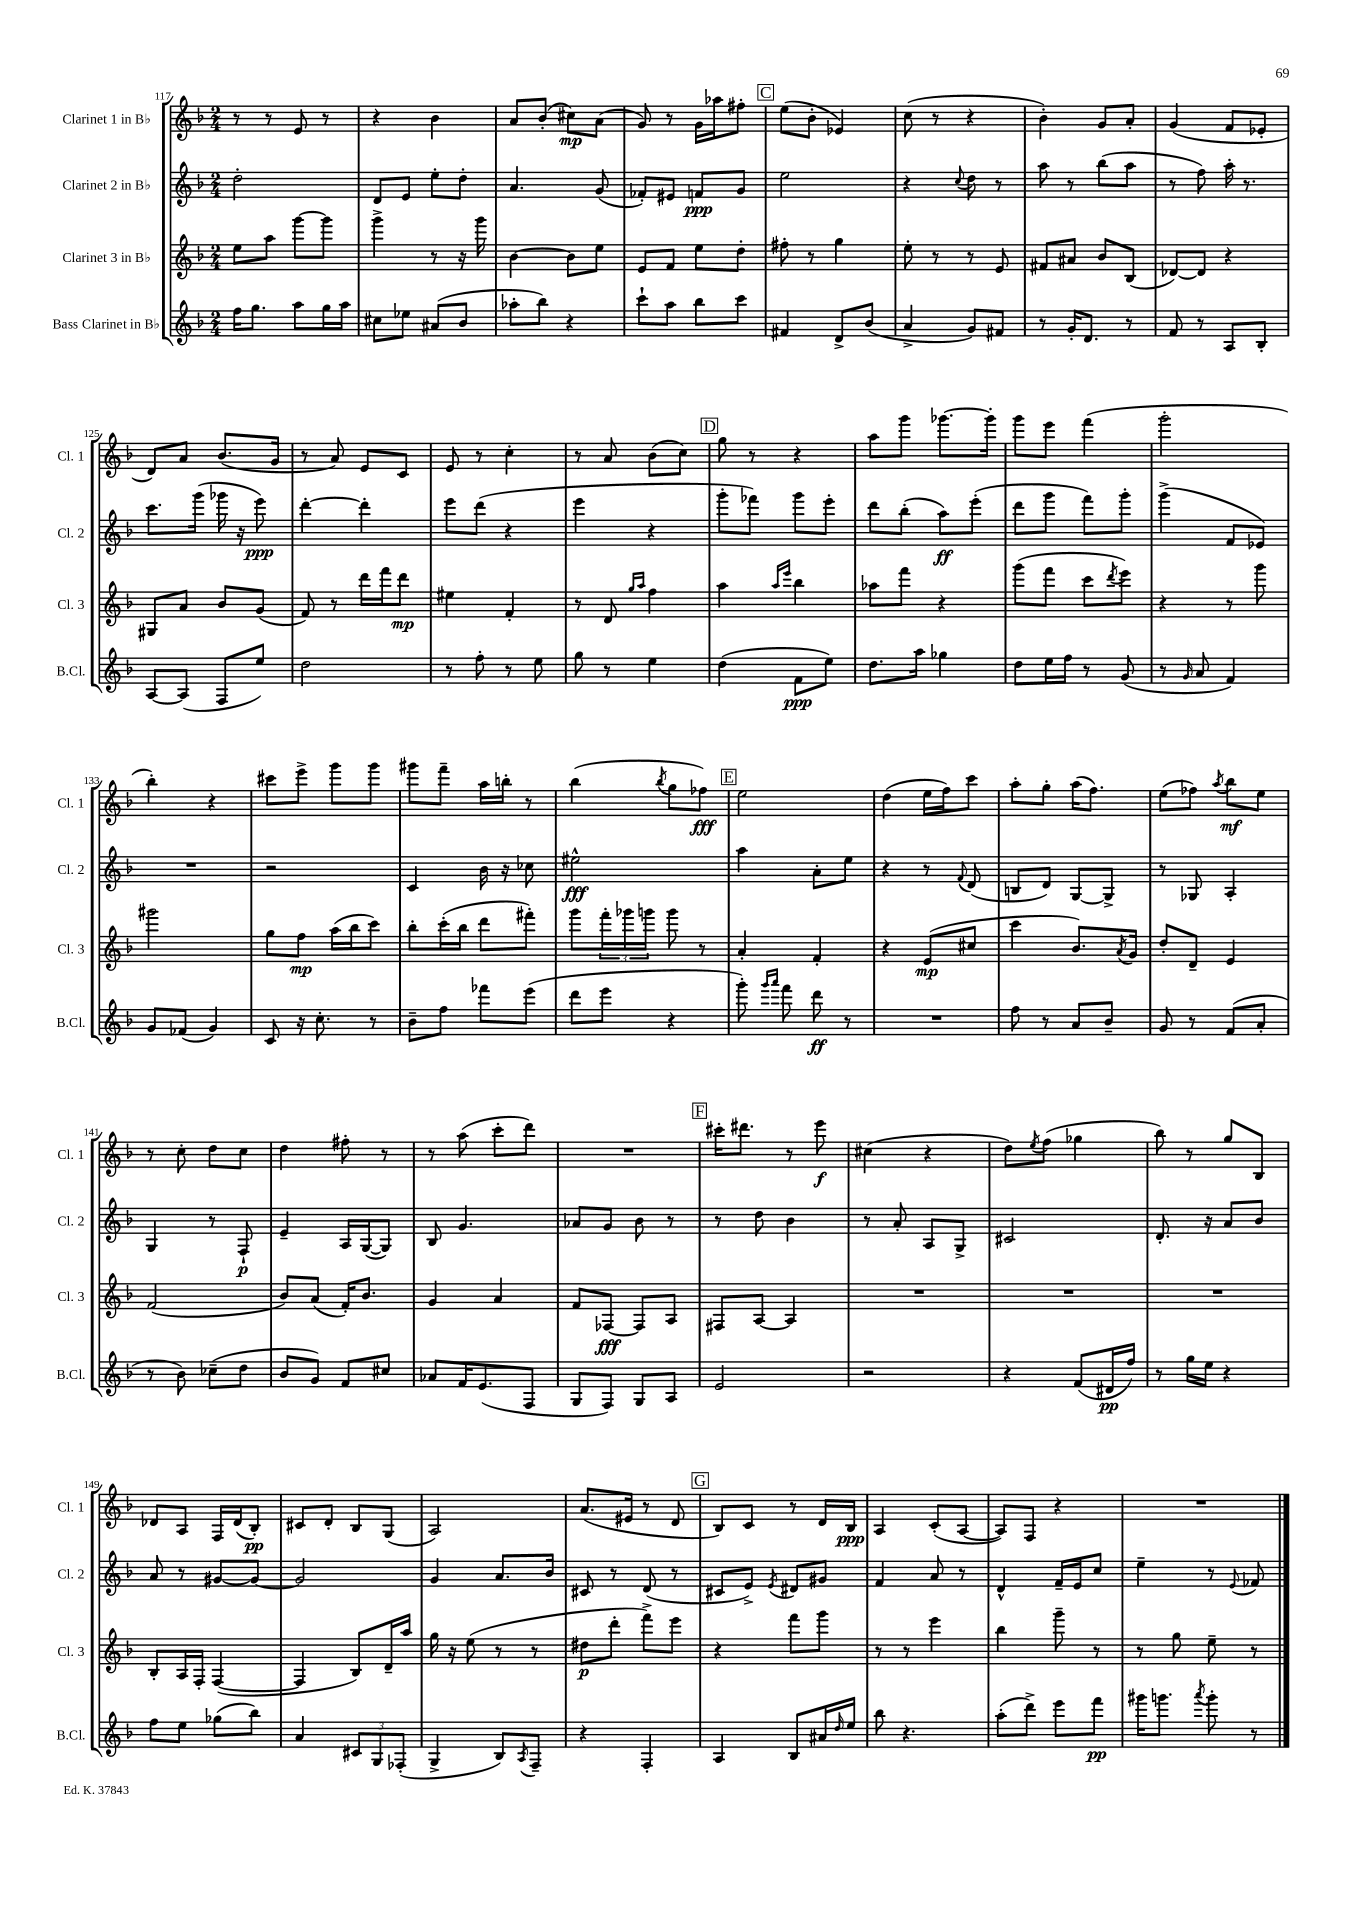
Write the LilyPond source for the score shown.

<<
\new StaffGroup <<
\new Staff = "s0" \with { instrumentName = "Clarinet 1 in Bb" shortInstrumentName = "Cl. 1" } {
    \clef treble \key f \major \numericTimeSignature \time 2/4
    r8 r8 e'8 r8 |
    r4 bes'4 |
    a'8 bes'8-.( cis''8\mp) a'8( |
    g'8) r8 g'16 aes''16 fis''8-. |
    \mark \markup { \box "C" } e''8( bes'8-. ees'4) |
    c''8( r8 r4 |
    bes'4-.) g'8 a'8-. |
    g'4( f'8 ees'8-. |
    d'8) a'8 bes'8.( g'16 |
    r8 a'8) e'8 c'8 |
    e'8 r8 c''4-. |
    r8 a'8 bes'8( c''8) |
    \mark \markup { \box "D" } g''8 r8 r4 |
    a''8 g'''8 ges'''8.~ ges'''16-. |
    g'''8 e'''8 f'''4( |
    g'''2-. |
    bes''4-.) r4 |
    cis'''8 e'''8-> g'''8 g'''8 |
    gis'''8 f'''8-- a''16 b''16-. r8 |
    bes''4( \acciaccatura { bes''8 } g''8 fes''8\fff) |
    \mark \markup { \box "E" } e''2 |
    d''4( e''16 f''16) c'''8 |
    a''8-. g''8-. a''16( f''8.) |
    e''8( fes''8) \acciaccatura { a''8 } bes''8\mf e''8 |
    r8 c''8-. d''8 c''8 |
    d''4 fis''8-. r8 |
    r8 a''8( c'''8-. d'''8) |
    R2 |
    \mark \markup { \box "F" } cis'''16-. dis'''8. r8 e'''8\f |
    cis''4( r4 |
    d''8) \acciaccatura { e''8 } f''8( ges''4 |
    bes''8) r8 g''8 bes8 |
    des'8 a8 f16 des'16( bes8-.\pp) |
    cis'8 d'8-. bes8 g8( |
    a2) |
    a'8.( eis'16 r8 d'8 |
    \mark \markup { \box "G" } bes8) c'8 r8 d'16 bes16\ppp |
    a4 c'8-.( a8~ |
    a8) f8 r4 |
    R2 \bar "|." |
}
\new Staff = "s1" \with { instrumentName = "Clarinet 2 in Bb" shortInstrumentName = "Cl. 2" } {
    \clef treble \key f \major \numericTimeSignature \time 2/4
    d''2-. |
    d'8 e'8 e''8-. d''8-. |
    a'4. g'8( |
    fes'8-.) eis'8 f'8\ppp g'8 |
    \mark \markup { \box "C" } e''2 |
    r4 \appoggiatura { c''8 } d''8 r8 |
    a''8 r8 bes''8( a''8 |
    r8 f''8) a''16-. r8. |
    c'''8. g'''16( ges'''16 r16 e'''8\ppp) |
    d'''4~-. d'''4-. |
    e'''8 d'''8( r4 |
    e'''4 r4 |
    \mark \markup { \box "D" } g'''8-. fes'''8) g'''8 e'''8-. |
    d'''8 bes''8-.( a''8\ff) e'''8-.( |
    d'''8 g'''8 f'''8) g'''8-. |
    g'''4->( f'8 ees'8) |
    R2 |
    r2 |
    c'4 bes'16 r16 ces''8 |
    eis''2-^\fff |
    \mark \markup { \box "E" } a''4 a'8-. e''8 |
    r4 r8 \appoggiatura { f'8 } d'8( |
    b8 d'8) g8~ g8-> |
    r8 ges8 a4-. |
    g4 r8 f8-!\p |
    e'4-- a16 g16~( g8) |
    bes8 g'4. |
    aes'8 g'8 bes'8 r8 |
    \mark \markup { \box "F" } r8 d''8 bes'4 |
    r8 a'8-. a8 g8-> |
    cis'2 |
    d'8.-. r16 a'8 bes'8 |
    a'8 r8 gis'8~ gis'8~ |
    gis'2 |
    g'4 a'8. bes'16 |
    cis'8 r8 d'8( r8 |
    \mark \markup { \box "G" } cis'8 e'8->) \acciaccatura { e'8 } dis'8 gis'8 |
    f'4 a'8 r8 |
    d'4-^ f'16-- e'16 c''8 |
    e''4-- r8 \appoggiatura { e'8 } fes'8 \bar "|." |
}
\new Staff = "s2" \with { instrumentName = "Clarinet 3 in Bb" shortInstrumentName = "Cl. 3" } {
    \clef treble \key f \major \numericTimeSignature \time 2/4
    e''8 a''8 g'''8~ g'''8 |
    g'''4-> r8 r16 g'''16 |
    bes'4~ bes'8 e''8 |
    e'8 f'8 e''8 d''8-. |
    \mark \markup { \box "C" } fis''8-. r8 g''4 |
    e''8-. r8 r8 e'8 |
    fis'8 ais'8 bes'8 bes8( |
    des'8~) des'8 r4 |
    gis8 a'8 bes'8 g'8( |
    f'8) r8 d'''16 f'''16 d'''8\mp |
    eis''4 f'4-. |
    r8 d'8 \grace { g''16 a''16 } f''4 |
    \mark \markup { \box "D" } a''4 \grace { a''16 e'''16 } bes''4 |
    aes''8 f'''8 r4 |
    g'''8( f'''8 c'''8 \acciaccatura { d'''8 } e'''8) |
    r4 r8 g'''8 |
    gis'''2 |
    g''8 f''8\mp a''16( bes''16 c'''8) |
    bes''8-. c'''16-.( bes''16 d'''8 fis'''8-.) |
    g'''8 \tuplet 3/2 { f'''16-. ges'''16 g'''16 } g'''8 r8 |
    \mark \markup { \box "E" } a'4-. f'4-. |
    r4 e'8\mp( cis''8 |
    c'''4 bes'8.) \acciaccatura { a'8 } g'16 |
    d''8-. d'8-- e'4 |
    f'2( |
    bes'8) a'8( f'16-.) bes'8. |
    g'4 a'4 |
    f'8 fes8~\fff fes8 a8 |
    \mark \markup { \box "F" } fis8 a8~ a4 |
    R2 |
    R2 |
    R2 |
    bes8-. a16 f16-. f4~( |
    f4 bes8) d'16-- a''16 |
    g''16 r16 e''8( r8 r8 |
    dis''8\p d'''8-. f'''8->) e'''8 |
    \mark \markup { \box "G" } r4 f'''8 g'''8 |
    r8 r8 e'''4 |
    bes''4 g'''8-- r8 |
    r8 g''8 e''8-- r8 \bar "|." |
}
\new Staff = "s3" \with { instrumentName = "Bass Clarinet in Bb" shortInstrumentName = "B.Cl." } {
    \clef treble \key f \major \numericTimeSignature \time 2/4
    f''16 g''8. a''8 g''16 a''16 |
    cis''8 ees''8 ais'8( bes'8 |
    aes''8-. bes''8) r4 |
    c'''8-! a''8 bes''8 c'''8 |
    \mark \markup { \box "C" } fis'4 d'8-> bes'8( |
    a'4-> g'8) fis'8 |
    r8 g'16-. d'8. r8 |
    f'8 r8 a8 bes8-. |
    a8~ a8( f8 e''8) |
    d''2 |
    r8 f''8-. r8 e''8 |
    g''8 r8 e''4 |
    \mark \markup { \box "D" } d''4( f'8\ppp e''8) |
    d''8. a''16 ges''4 |
    d''8 e''16 f''16 r8 g'8( |
    r8 \grace { g'16 } a'8 f'4) |
    g'8 fes'8( g'4) |
    c'8 r16 c''8.-. r8 |
    bes'8-- f''8 fes'''8 e'''8( |
    d'''8 e'''8 r4 |
    \mark \markup { \box "E" } g'''8-.) \grace { g'''16 a'''16 } f'''8 d'''8\ff r8 |
    R2 |
    f''8 r8 a'8 bes'8-- |
    g'8 r8 f'8( a'8-. |
    r8 bes'8) ces''8--( d''8 |
    bes'8 g'8) f'8 cis''8 |
    aes'8 f'16 e'8.( f8 |
    g8 f8) g8 a8 |
    \mark \markup { \box "F" } e'2 |
    r2 |
    r4 f'8( dis'16\pp f''16) |
    r8 g''16 e''16 r4 |
    f''8 e''8 ges''8( bes''8) |
    a'4 \tuplet 3/2 { cis'8 g8 fes8-.( } |
    g4-> bes8) \acciaccatura { a8 } f8-- |
    r4 f4-. |
    \mark \markup { \box "G" } a4 bes8 ais'16 \grace { d''16 } e''16 |
    bes''8 r4. |
    a''8-.( d'''8->) e'''8 f'''8\pp |
    gis'''16 g'''8. \acciaccatura { a'''8 } g'''8-. r8 \bar "|." |
}
>>
>>
\layout { \context { \Score currentBarNumber = #117 } }
